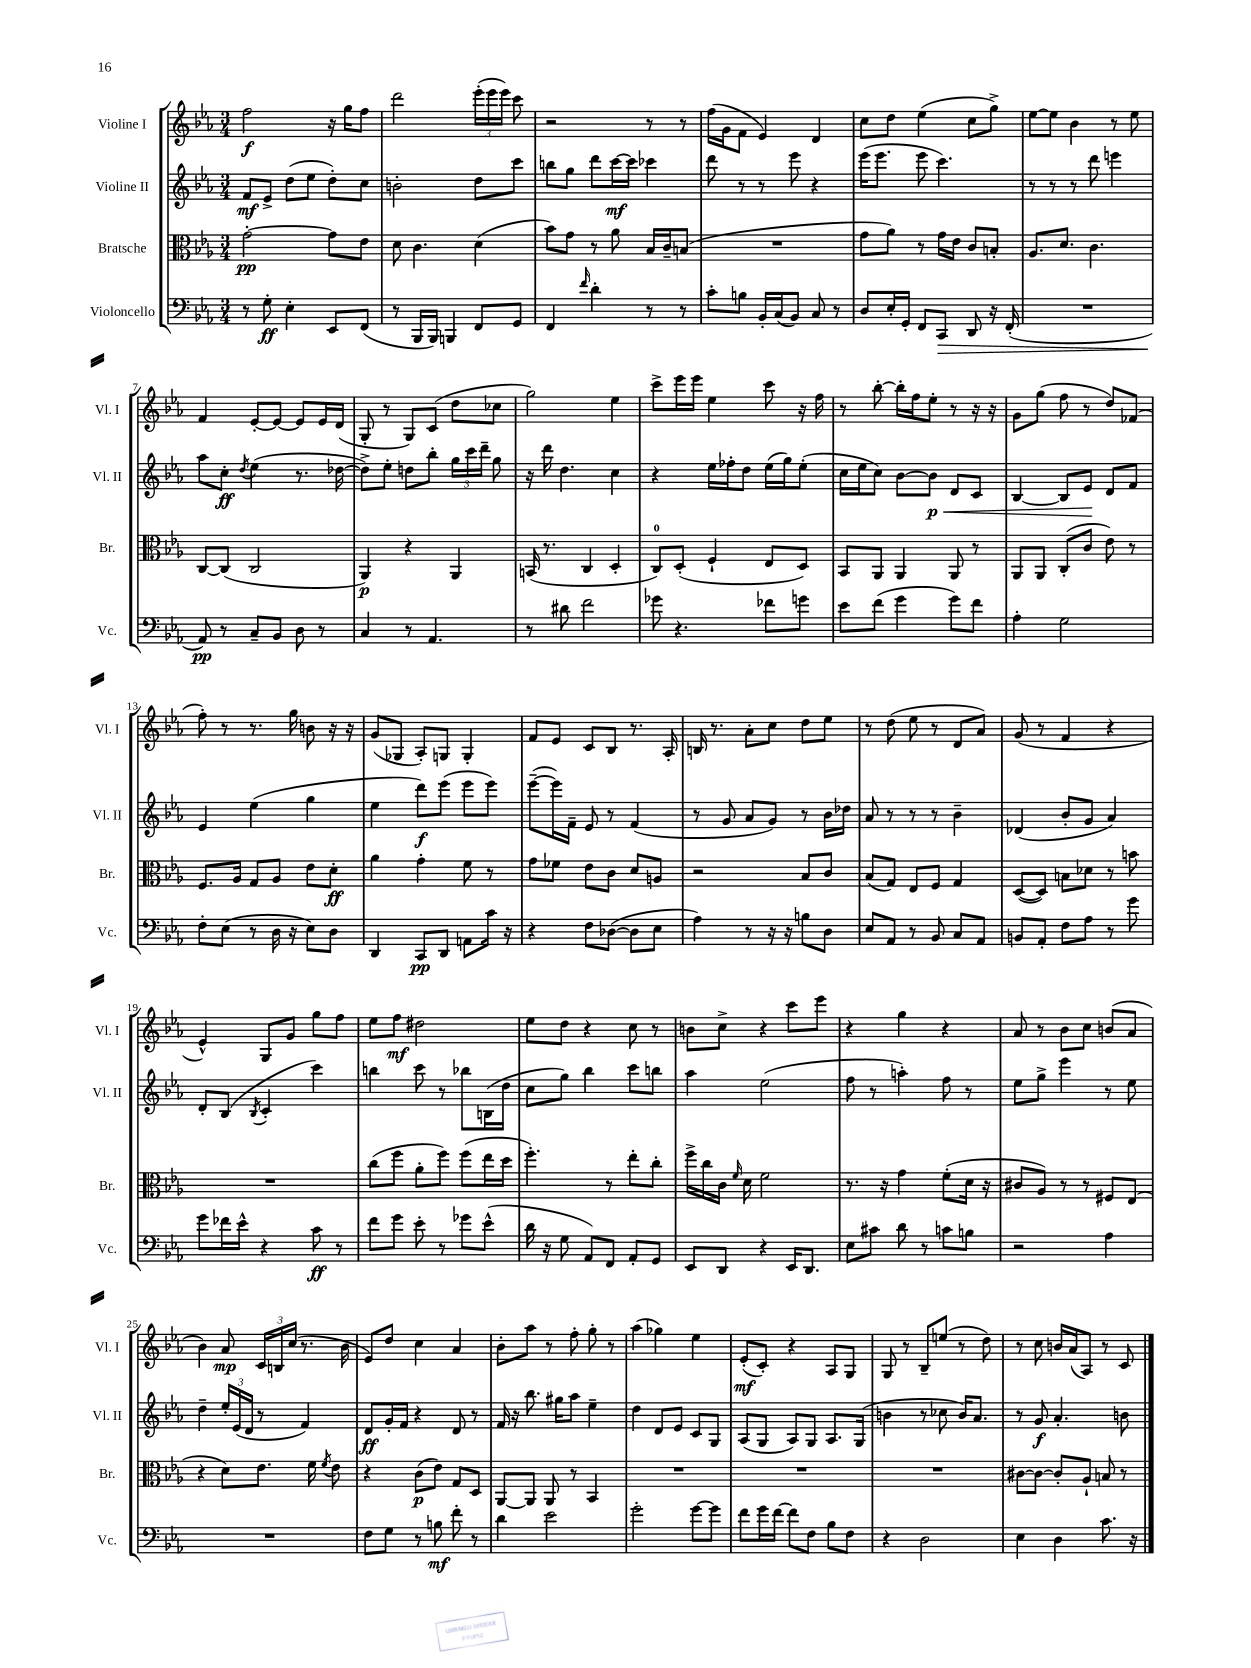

**kern	**kern	**kern	**kern
*staff4	*staff3	*staff2	*staff1
*clefF4	*clefC3	*clefG2	*clefG2
*k[b-e-a-]	*k[b-e-a-]	*k[b-e-a-]	*k[b-e-a-]
*M3/4	*M3/4	*M3/4	*M3/4
8r	[2g'	8f	2ff
8G'	.	8e-^	.
4E-'	.	(8dd	.
.	.	8ee-	.
8EE-	8g]	8dd')	16r
.	.	.	16gg
(8FF	8e-	8cc	8ff
=	=	=	=
8r	8d	2b'	2ddd
16BBB-	4.c	.	.
16BBB-)	.	.	.
4BBB	.	.	.
8FF	(4d	8dd	(24eee-'
.	.	.	24eee-
.	.	.	24eee-)
8GG	.	8ccc	8ccc
=	=	=	=
4FF	8b-)	8bb	2r
.	8g	8gg	.
16qqf	.	.	.
4d'	8r	8ddd	.
.	8a-	[16ccc	.
.	.	16ccc]	.
8r	16B-	4ccc-	8r
.	16c~	.	.
8r	(8B	.	8r
=	=	=	=
8c'	2.r	8ddd	(16ff
.	.	.	16g
8B	.	8r	8f
16BB-'	.	8r	4e-)
(16C	.	.	.
8BB-)	.	8eee-	.
8C	.	4r	4d
8r	.	.	.
=	=	=	=
8D	8g	(16eee-	8cc
.	.	8.eee-	.
16E-'	8a-)	.	8dd
16GG'	.	.	.
8FF	8r	8eee-	(4ee-
8CC	16g	4.ccc)	.
.	16e-	.	.
8DD	8c	.	8cc
16r	8B'	.	8gg^)
(16FF'	.	.	.
=	=	=	=
2.r	8.A-	8r	[8ee-
.	.	8r	8ee-]
.	8.d	.	.
.	.	8r	4b-
.	4.c	8ddd	.
.	.	4eee	8r
.	.	.	8ee-
=	=	=	=
8AA-)	[8C	8aa-	4f
8r	(8C]	8cc'	.
.	.	8qdd	.
8C~	2C	(4ee-	[8e-'
8BB-	.	.	8e-_
8D	.	8.r	8e-]
8r	.	.	16e-
.	.	[16dd-	(16d
=	=	=	=
4C	4AA-)	8dd-^])	8G'
.	.	8ee-'	8r
8r	4r	8dd	8G)
4.AA-	.	8bb-'	(8c
.	4AA-	24gg	8dd
.	.	24ccc	.
.	.	24ddd~	.
.	.	8gg	8cc-
=	=	=	=
8r	(16BB	16r	2gg)
.	8.r	16ddd	.
8d#	.	4.dd	.
2f	4C	.	.
.	4D'	4cc	4ee-
=	=	=	=
8g-	8C)	4r	8ccc^
4.r	(8D'	.	16eee-
.	.	.	16eee-
.	4F`	16ee-	4ee-
.	.	16ff-'	.
.	.	8dd	.
8f-	8E-	(16ee-	8ccc
.	.	16gg)	.
8g	8D)	(8ee-'	16r
.	.	.	16ff
=	=	=	=
8e-	8BB-	16cc	8r
.	.	16ee-	.
(8f	8AA-	8cc)	[8bb-'
4g	4AA-	[8b-	16bb-']
.	.	.	16ff
.	.	8b-]	8ee-'
8g)	8AA-	8d	8r
8f	8r	8c	16r
.	.	.	16r
=	=	=	=
4A-'	8AA-	[4B-	8g
.	8AA-	.	(8gg
2G	(8C'	8B-]	8ff
.	8c	8e-	8r
.	8e-)	8d	8dd)
.	8r	8f	(8f-
=	=	=	=
8F'	8.F	4e-	8ff')
(8E-	.	.	8r
.	16A-	.	.
8r	8G	(4ee-	8.r
16D	8A-	.	.
16r	.	.	16gg
8E-)	8e-	4gg	8b
8D	8d'	.	16r
.	.	.	16r
=	=	=	=
4DD	4a-	4ee-	(8g
.	.	.	8G-
8CC	4g'	8ddd)	8A-')
8DD	.	(8eee-	8G
8AA	8f	8eee-	4G'
16c	8r	8eee-)	.
16r	.	.	.
=	=	=	=
4r	8g	([8eee-~	8f
.	8f-	16eee-])	8e-
.	.	16f~	.
8F	8e-	8e-	8c
([8D-	8c	8r	8B-
8D-]	8d	(4f	8.r
8E-	8A	.	.
.	.	.	16A-'
=	=	=	=
4A-)	2r	8r	16B
.	.	.	8.r
.	.	8g	.
8r	.	8a-	8a-'
16r	.	8g)	8cc
16r	.	.	.
8B	8B-	8r	8dd
8D	8c	16b-	8ee-
.	.	16dd-	.
=	=	=	=
8E-	(8B-	8a-	8r
8AA-	8G)	8r	(8dd
8r	8E-	8r	8ee-
8BB-	8F	8r	8r
8C	4G	4b-~	8d
8AA-	.	.	8a-)
=	=	=	=
8BB	([8D	(4d-	(8g
8AA-'	8D])	.	8r
8F	8B	8b-'	4f
8A-	8d-	8g	.
8r	8r	4a-)	4r
8g	8b	.	.
=	=	=	=
8g	2.r	8d'	4e-^^)
16f-	.	(8B-	.
16e-^^	.	.	.
.	.	8qB-	.
4r	.	4c'	8G
.	.	.	8g
8c	.	4ccc)	8gg
8r	.	.	8ff
=	=	=	=
8f	(8cc	4bb	8ee-
8g	8ff	.	8ff
8e-'	8a-'	8ccc	2dd#
8r	8ff)	8r	.
8g-	(8ff	8bb-	.
(8e-^^	16ee-	(16B	.
.	16dd	16dd	.
=	=	=	=
16d	4.ff')	8cc	8ee-
16r	.	.	.
8G	.	8gg)	8dd
8AA-)	.	4bb-	4r
8FF	8r	.	.
8AA-'	8ee-'	8ccc	8cc
8GG	8cc'	8bb	8r
=	=	=	=
8EE-	16ff^	4aa-	8b
.	16cc	.	.
8DD	16c	.	8cc^
.	16qqf	.	.
.	16d	.	.
4r	2f	(2ee-	4r
16EE-	.	.	8ccc
8.DD	.	.	.
.	.	.	8eee-
=	=	=	=
8E-	8.r	8ff	4r
8c#	.	8r	.
.	16r	.	.
8d	4g	4aa')	4gg
8r	.	.	.
8c	(8f'	8ff	4r
8B	16d	8r	.
.	16r	.	.
=	=	=	=
2r	8c#	8ee-	8a-
.	8A-)	8gg^	8r
.	8r	4eee-	8b-
.	8r	.	8cc
4A-	8F#	8r	(8b
.	(8E-	8ee-	8a-
=	=	=	=
2.r	4r	4dd~	4b-)
.	8d)	24ee-'	8a-
.	.	(24e-	.
.	.	24d	.
.	8.e-	8r	24c
.	.	.	24B
.	.	.	(24cc
.	.	4f)	8.r
.	16f	.	.
.	8qf	.	.
.	8e-	.	.
.	.	.	16b-
=	=	=	=
8F	4r	8d	8e-)
8G	.	16g'	8dd
.	.	16f	.
8r	(8c	4r	4cc
8B	8e-)	.	.
8f'	8G	8d	4a-
8r	8D	8r	.
=	=	=	=
4d	[8AA-	16f	8b-'
.	.	16r	.
.	8AA-]	8.bb-	8aa-
2e-	8AA-	.	8r
.	.	16gg#	.
.	8r	8aa-	8ff'
.	4BB-	4ee-~	8gg'
.	.	.	8r
=	=	=	=
2g'	2.r	4dd	(4aa-
.	.	8d	4gg-)
.	.	8e-	.
[8g	.	8c	4ee-
8g]	.	8G	.
=	=	=	=
8f	2.r	(8A-	(8e-'
16g	.	8G	8c')
[16f	.	.	.
8f]	.	8A-)	4r
8F	.	8G	.
8B-	.	8.A-	8A-
8F	.	.	8G
.	.	(16G	.
=	=	=	=
4r	2.r	4b	8G
.	.	.	8r
2D	.	8r	8B-~
.	.	8cc-	(8ee
.	.	16b)	8r
.	.	8.a-	.
.	.	.	8dd)
=	=	=	=
4E-	[8c#	8r	8r
.	8c#_	8g	8cc
4D	8c#']	4.a-'	16b
.	.	.	(16a-
.	8A-`	.	8A-)
8.c	8B	.	8r
.	8r	8b	8c
16r	.	.	.
==	==	==	==
*-	*-	*-	*-
